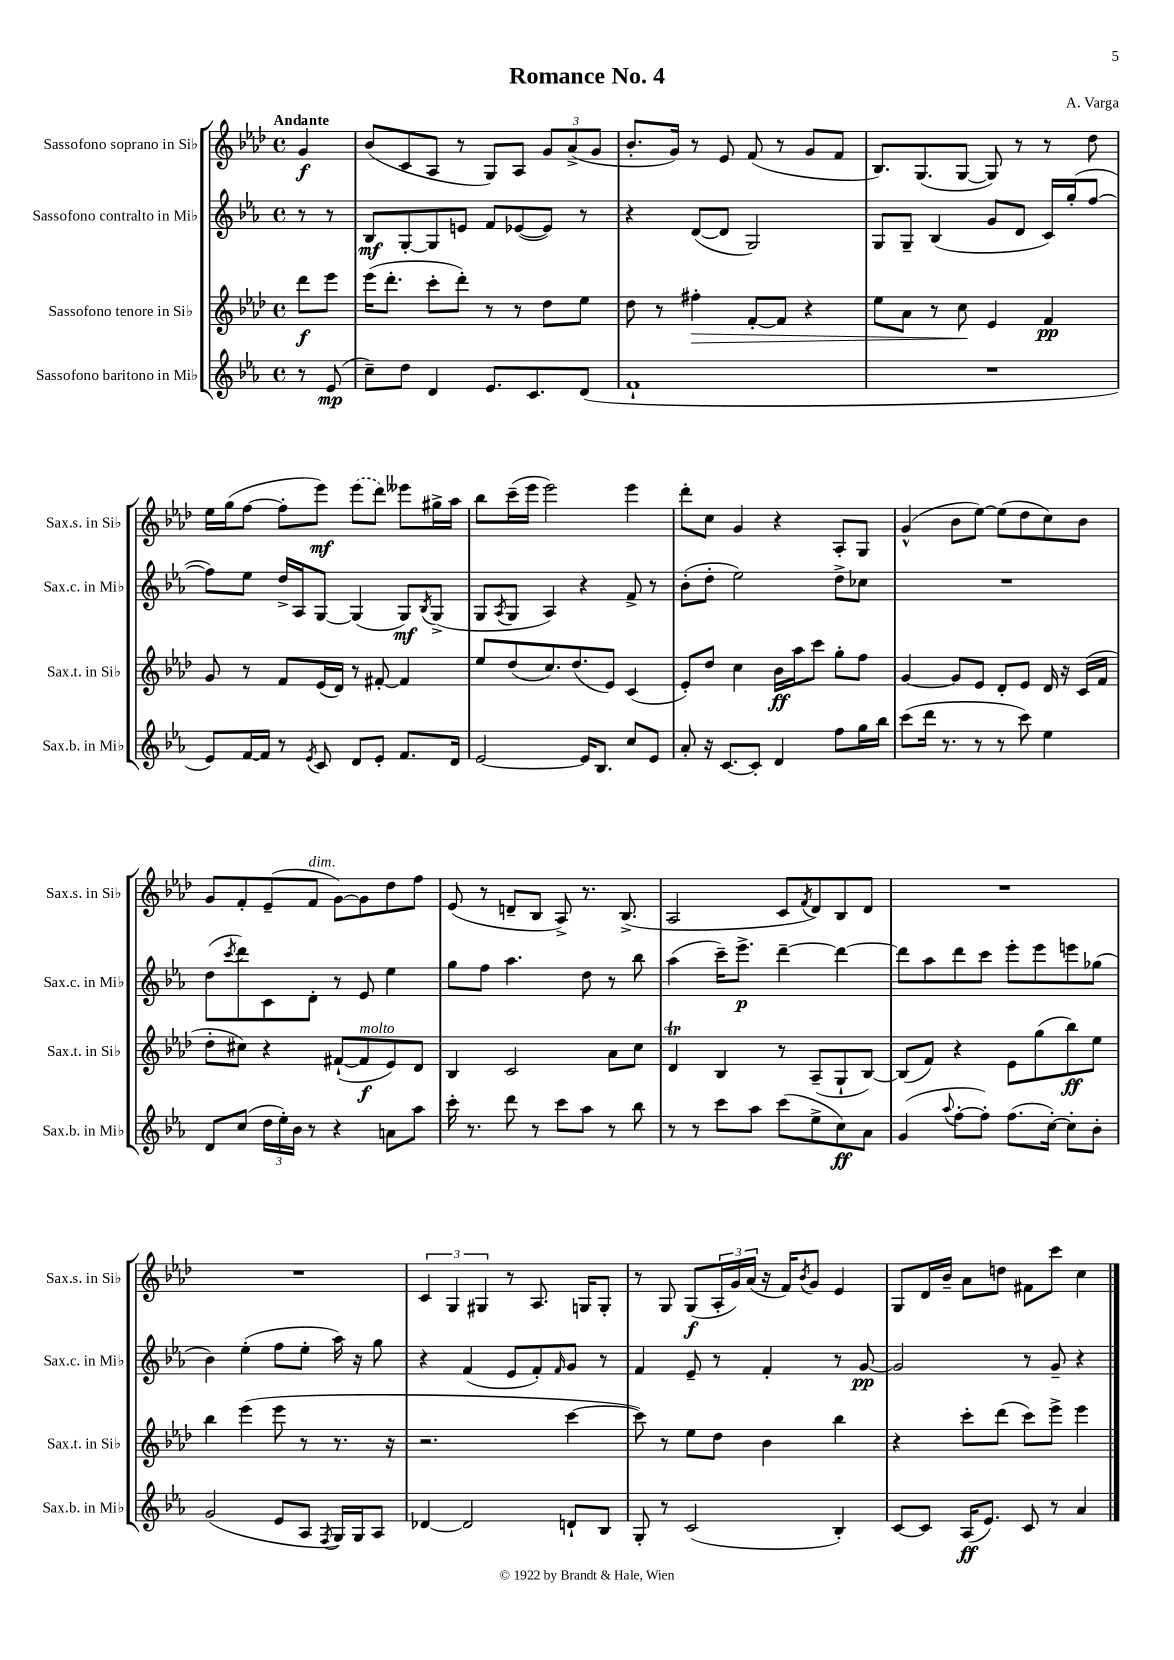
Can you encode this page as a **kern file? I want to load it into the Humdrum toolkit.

**kern	**kern	**kern	**kern
*staff4	*staff3	*staff2	*staff1
*clefG2	*clefG2	*clefG2	*clefG2
*k[b-e-a-]	*k[b-e-a-d-]	*k[b-e-a-]	*k[b-e-a-d-]
*M4/4	*M4/4	*M4/4	*M4/4
*met(c)	*met(c)	*met(c)	*met(c)
8r	8ddd-\L	8r	4g/
(8e-/	8eee-\J	8r	.
=	=	=	=
8cc~\L)	(16eee-\LK	8B-/L	(8b-/L
.	8.ddd-'\J	.	.
8dd\J	.	[8G'/	8c/
4d/	8ccc'\L	8G/]	8A-/J
.	8ddd-'\J)	8e/J	8r
8.e-/L	8r	8f/L	8G/L)
.	8r	([8e-/	8A-/J
8.c/	.	.	.
.	8dd-\L	8e-/]J)	12g/L
.	.	.	(12a-^/
(8d/J	8ee-\J	8r	.
.	.	.	12g/J
=	=	=	=
1f`	8dd-\	4r	8.b-'/L
.	8r	.	.
.	.	.	16g/Jk)
.	4ff#'\	([8d/L	8r
.	.	8d/]J	8e-/
.	[8f'/L	2G/)	(8f/
.	8f/]J	.	8r
.	4r	.	8g/L
.	.	.	8f/J
=	=	=	=
1r	8ee-\L	8G/L	8.B-/L)
.	8a-\J	8G~/J	.
.	.	.	(8.G/
.	8r	(4B-/	.
.	8cc\	.	[8G/J
.	4e-/	8g/L	8G/])
.	.	8d/J	8r
.	4f/	16c/LL)	8r
.	.	(16gg'/J	.
.	.	[8ff/J	8dd-\
=	=	=	=
8e-/L)	8g/	8ff\]L)	16ee-\LL
.	.	.	(16gg\J
[16f/L	8r	8ee-\J	[8ff\J
16f/]JJ	.	.	.
8r	8f/L	16dd^/LL	8ff'\]L
.	.	16A-/J	.
8qe-/	.	.	.
8c/	(16e-/L	[8G/J	8eee-\J)
.	16d-/JJ)	.	.
8d/L	8r	(4G/]	(8eee-\L
8e-'/J	[8f#'/	.	8ddd-\J)
8.f/L	4f#/]	8G/L)	8eee--\L
.	.	8qB-/	.
.	.	(8G^/J	16gg#^\L
16d/Jk	.	.	16aa-\JJ
=	=	=	=
[2e-/	8ee-/L	8G/L	8bb-\L
.	.	8qA-/	.
.	(8dd-/	8G/J	(16ccc~\L
.	.	.	16eee-\JJ
.	8.cc/)	4A-/)	2eee-\)
.	(8.dd-/	.	.
16e-/]LK	.	4r	.
8.B-/J	.	.	.
.	8e-/J)	.	.
8cc/L	(4c/	8f^/	4eee-\
8e-/J	.	8r	.
=	=	=	=
8a-'/	8e-'/L)	(8b-'\L	8ddd-'\L
16r	8dd-/J	8dd'\J	8cc\J
[8.c/L	.	.	.
.	4cc\	2ee-\)	4g/
8c'/]J	.	.	.
4d/	16b-\LL	.	4r
.	16aa-\J	.	.
.	8ccc\J	.	.
8ff\L	8gg'\L	8dd^\L	8A-'/L
16gg\L	8ff\J	8cc-\J	8G/J
16bb-\JJ	.	.	.
=	=	=	=
(8ccc\L	[4g/	1r	(4g^^/
16ddd\Jk	.	.	.
8.r	.	.	.
.	8g/]L	.	8b-\L
8r	8e-/J	.	[8ee-\J)
8r	8d-'/L	.	(8ee-\]L
8ccc\)	8e-/J	.	8dd-\
4ee-\	16d-/	.	8cc\)
.	16r	.	.
.	(16c/LL	.	8b-\J
.	16f/JJ	.	.
=	=	=	=
8d/L	8dd-'\L	(8dd\L	8g/L
.	.	8qccc/	.
(8cc/J	8cc#\J)	8ddd\)	8f'/
24dd\LL	4r	8c\	(8e-~/
24ee-'\)	.	.	.
24b-\JJ	.	.	.
8r	.	8d'\J	8f/J
4r	([8f#`/L	8r	[8g\L)
.	8f#/]	8e-/	8g\]
8a\L	8e-/)	4ee-\	8dd-\
8aa-\J	8d-/J	.	8ff\J
=	=	=	=
16ccc'\	4B-/	8gg\L	(8e-/
8.r	.	.	.
.	.	8ff\J	8r
8ddd\	2c/	4.aa-\	8d~/L
8r	.	.	8B-/J
8ccc\L	.	.	8A-^/)
8aa-\J	.	8dd\	8.r
8r	8a-\L	8r	.
.	.	.	(8.B-^/
8bb-\	8cc\J	8bb-\	.
=	=	=	=
8r	4d-/	(4aa-\	2A-/
8r	.	.	.
8ccc\L	4B-/	16ccc~\LK)	.
.	.	8.eee-^\J	.
8aa-\J	.	.	.
(8ccc\L	8r	[4ddd~\	8c/L
.	.	.	8qf/
8ee-^\	(8A-~/L	.	8d-/)
8cc\)	8G`/	4ddd\_	8B-/
8a-\J	[8B-/J)	.	8d-/J
=	=	=	=
(4g/	(8B-/]L	8ddd\]L	1r
.	8f/J)	8aa-\	.
8qqaa-/	.	.	.
[8ff'\L	4r	8ddd\	.
8ff'\]J)	.	8ccc\J	.
(8.ff\L	8e-\L	8eee-'\L	.
.	(8gg\	8eee-\	.
[16cc'\Jk)	.	.	.
8cc'\]L	8bb-\)	8eee\	.
8b-'\J	8ee-\J	(8gg-\J	.
=	=	=	=
(2g/	4bb-\	4b-\)	1r
.	(4eee-\	(4ee-'\	.
8e-/L	8eee-\	8ff\L	.
8A-/J	8r	8ee-'\J	.
8qF/	.	.	.
16G/LL)	8.r	16aa-\)	.
16G/J	.	16r	.
8A-/J	.	8gg\	.
.	16r	.	.
=	=	=	=
[4d-/	2.r	4r	6c/
.	.	.	6G/
2d-/]	.	(4f/	.
.	.	.	6G#/
.	.	8e-/L	8r
.	.	8f'/)	8.A-/
.	.	16qqf/	.
8d`/L	[4ccc\	8g/J	.
.	.	.	16G/LK
8B-/J	.	8r	8G'/J
=	=	=	=
8G'/	8ccc\])	4f/	8r
8r	8r	.	8G/
(2c/	8ee-\L	8e-~/	(8G/L
.	8dd-\J	8r	24A-'/L
.	.	.	24g/)
.	.	.	(24a-/JJ
.	4b-\	4f'/	16r
.	.	.	16f/LK)
.	.	.	8qb-/
.	.	.	8g/J
4B-'/)	4bb-\	8r	4e-/
.	.	[8g/	.
=	=	=	=
[8c/L	4r	2g/]	8G/L
8c/]J	.	.	16d-/L
.	.	.	16b-~/JJ
(16A-/LK	8ccc'\L	.	8a-\L
8.e-/J)	.	.	.
.	(8ddd-\J	.	8dd\J
8c/	8ccc\L)	8r	8f#\L
8r	8eee-^\J	8g~/	8ccc\J
4a-/	4eee-\	4r	4cc\
==	==	==	==
*-	*-	*-	*-
